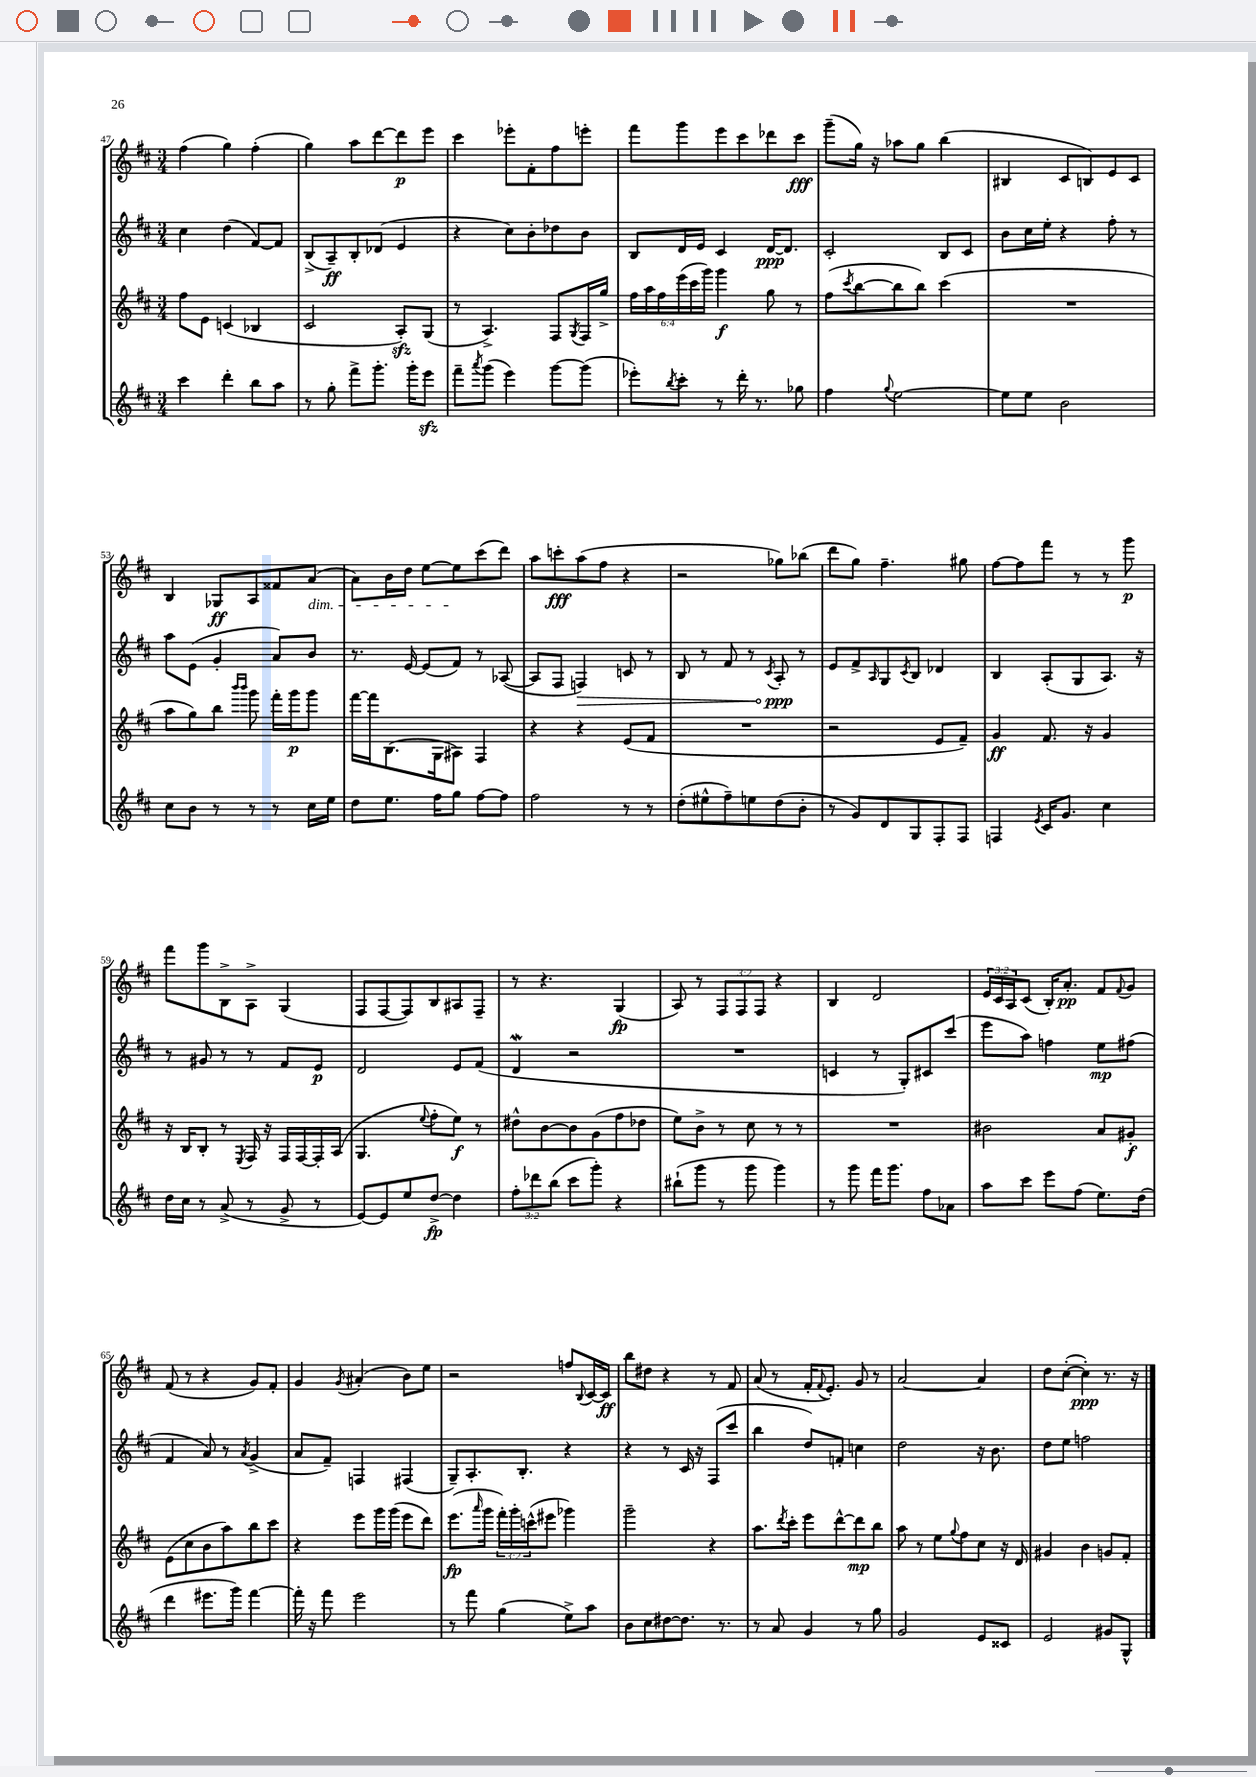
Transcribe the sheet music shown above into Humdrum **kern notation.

**kern	**kern	**kern	**kern
*staff4	*staff3	*staff2	*staff1
*clefG2	*clefG2	*clefG2	*clefG2
*k[f#c#]	*k[f#c#]	*k[f#c#]	*k[f#c#]
*M3/4	*M3/4	*M3/4	*M3/4
4ccc#	8ff#	4cc#	(4ff#
.	8e	.	.
4ddd'	(4c	(4dd	4gg)
8bb	4B-	[8f#)	(4ff#'
8aa	.	8f#]	.
=	=	=	=
8r	2c#	(8B^	4gg)
8gg'	.	8A~)	.
8fff#^	.	8B'	8aa
8.ggg'	.	(8d-	[8ddd
.	8A')	4e	8ddd]
16ggg'	.	.	.
8eee	(8G	.	8eee
=	=	=	=
8fff#~	8r	4r	4ccc#
8qaaa	.	.	.
(8ggg	4.A^)	.	.
4eee)	.	8cc#)	8eee-'
.	.	8b'	8f#'
[8ggg	8F#	8dd-	8ff#
.	8qG	.	.
(8ggg]	16F#	8b	8eee'
.	16gg^	.	.
=	=	=	=
8eee-')	24ff#	8B	8fff#
.	24aa	.	.
.	24ff#	.	.
8qbb	.	.	.
8ccc#'	(24eee	16d	8ggg
.	24ccc#	.	.
.	.	16e	.
.	24ggg)	.	.
8r	4ggg	4c#	8eee
16ddd'	.	.	8ccc#
8.r	.	.	.
.	8gg	[16d	8ddd-
.	.	8.d]	.
8gg-	8r	.	8ccc#
=	=	=	=
4ff#	(8ff#	2c#'	(8ggg~
.	8qccc#	.	.
.	[8bb	.	16gg)
.	.	.	16r
8qqgg	.	.	.
[2ee	8bb]	.	8aa-
.	8bb)	.	8gg
.	(4ccc#	8B	(4bb
.	.	8c#	.
=	=	=	=
8ee]	2.r	8b	4B#
8ee	.	16cc#	.
.	.	16ee'	.
2b	.	4r	8c#
.	.	.	8B)
.	.	8ff#'	8e
.	.	8r	8c#
=	=	=	=
8cc#	8aa	8aa	4B
8b	8gg)	(8e	.
8r	8bb	4g'	8G-
.	16qqbbb	.	.
.	16qqbbb	.	.
8r	8ggg	.	8A
8r	16fff#'	8a)	8f##
.	16ggg	.	.
16cc#	8ggg	8b	(8a
16ee	.	.	.
=	=	=	=
8dd	[16fff#	8.r	8a)
.	16fff#]	.	.
8.ee	(8.B	.	16b
.	.	[16e	16dd
.	.	(8e]	[8ee
16ff#	16G	.	.
8gg	8A#)	8f#)	8ee]
[8ff#	4F#	8r	(8ccc#
8ff#]	.	([8A-	8ddd)
=	=	=	=
2ff#	4r	8A-]	8aa
.	.	8F#	8ccc'
.	4r	4F)	(8aa
.	.	.	8ff#
8r	(8e	8c	4r
8r	8f#	8r	.
=	=	=	=
(8dd'	2.r	8B	2r
8ee#^^	.	8r	.
8ff#~)	.	8f#	.
8ee	.	8r	.
.	.	8qc#	.
(8dd	.	8A'	8gg-)
8b'	.	8r	(8bb-
=	=	=	=
8r	2r	8e	8ddd
8g)	.	8f#^	8gg)
.	.	16qqA	.
8d	.	8G	4.ff#~
.	.	8qc#	.
8G	.	8B	.
8F#'	8e	4d-	.
8F#	8f#~)	.	8gg#
=	=	=	=
4F	4g	4B	[8ff#
.	.	.	8ff#]
8qe	.	.	.
16c#	8.f#	(8A'	8fff#
8.g	.	.	.
.	.	8G	8r
.	16r	.	.
4cc#	4g	8.A)	8r
.	.	.	8ggg
.	.	16r	.
=	=	=	=
16dd	16r	8r	8fff#
16cc#	16B	.	.
8r	8B'	8g#	8ggg
(8a^	8r	8r	8B^
.	8qE	.	.
8r	16F#	8r	8A^
.	16r	.	.
8g^	16F#	8f#	(4G
.	[16F#	.	.
8r	16F#']	8e	.
.	(16A	.	.
=	=	=	=
[8e)	4.G	2d	8F#
8e]	.	.	[8F#
8ee	.	.	8F#])
.	8qqee	.	.
[8dd^	8ff#'	.	8B
4dd]	8ee)	8e	8A#
.	8r	(8f#	8F#~
=	=	=	=
12ff#'	8dd#^^	4d	8r
12ddd-	.	.	.
.	[8b	.	4.r
(12bb	.	.	.
8ccc#	8b]	2r	.
8ggg')	(8g	.	.
4r	8ff#	.	(4G
.	8dd-	.	.
=	=	=	=
(8bb#`	8ee)	2.r	8A)
8ggg	8b^	.	8r
8r	8r	.	12F#
.	.	.	12F#
8ggg	8cc#	.	.
.	.	.	12F#
4ggg)	8r	.	4r
.	8r	.	.
=	=	=	=
8r	2.r	4c	4B
8ggg	.	.	.
16fff#	.	8r	2d
8.ggg	.	.	.
.	.	8G')	.
8ff#	.	8c#	.
8a-	.	(8ccc#	.
=	=	=	=
8aa	2b#	8eee	24e
.	.	.	24c#
.	.	.	24A
8ccc#	.	8aa)	(8c#
8eee	.	4ff	16B')
.	.	.	8.a'
(8ff#	.	.	.
8.ee)	8a	8ee	8f#
.	.	.	8qqf#
.	8g#'	(8ff#	8g
(16dd	.	.	.
=	=	=	=
4ddd	(8e	4f#	(8f#
.	8cc#	.	8r
8.eee#	8b	8a)	4r
.	8aa)	8r	.
16ggg)	.	.	.
.	.	8qa	.
[4fff#	8bb	(4g^	8g)
.	8ccc#	.	8f#'
=	=	=	=
16fff#']	4r	8a	4g
16r	.	.	.
8fff#	.	8f#~)	.
.	.	.	8qg
2eee	8eee	4F	(4a#'
.	16ggg	.	.
.	(16ggg	.	.
.	8eee	(4F#	8b)
.	8ddd)	.	8ee
=	=	=	=
8r	(8.eee	8G~)	2r
8fff#	.	8.A'	.
.	16qqaaa	.	.
.	16ggg	.	.
(4gg	24fff#')	.	.
.	24ggg'	.	.
.	.	8.B'	.
.	(24ccc^^	.	.
.	8eee#	.	.
8ee^)	4ggg-)	4r	8ff
.	.	.	8qqB
8aa	.	.	[16c#
.	.	.	16c#]
=	=	=	=
8b	2ggg~	4r	8bb
8cc#	.	.	8dd#
[8dd#	.	8r	4r
8.dd#]	.	16c#	.
.	.	16r	.
.	4r	(8F#	8r
8.r	.	.	.
.	.	8ccc#	8f#
=	=	=	=
8r	8.aa	4bb	(8a
8a	.	.	8r
.	8qddd	.	.
.	16ccc#'	.	.
4g	8eee	8dd)	16f#'
.	.	.	8qqf#
.	.	.	8.e')
.	[8ddd^^	8f'	.
8r	8ddd]	4cc	8g
8gg	8bb	.	8r
=	=	=	=
2g	8aa	2dd	[2a
.	8r	.	.
.	8ee	.	.
.	8qqgg	.	.
.	8ff#	.	.
8e	8cc#	16r	4a]
.	.	8.b	.
8c##	16r	.	.
.	16d	.	.
=	=	=	=
2e	4g#	8dd	8dd
.	.	8ee	([8cc#'
.	4b	2ff	4cc#'])
8g#	8g	.	8.r
8G^^	8f#'	.	.
.	.	.	16r
==	==	==	==
*-	*-	*-	*-
